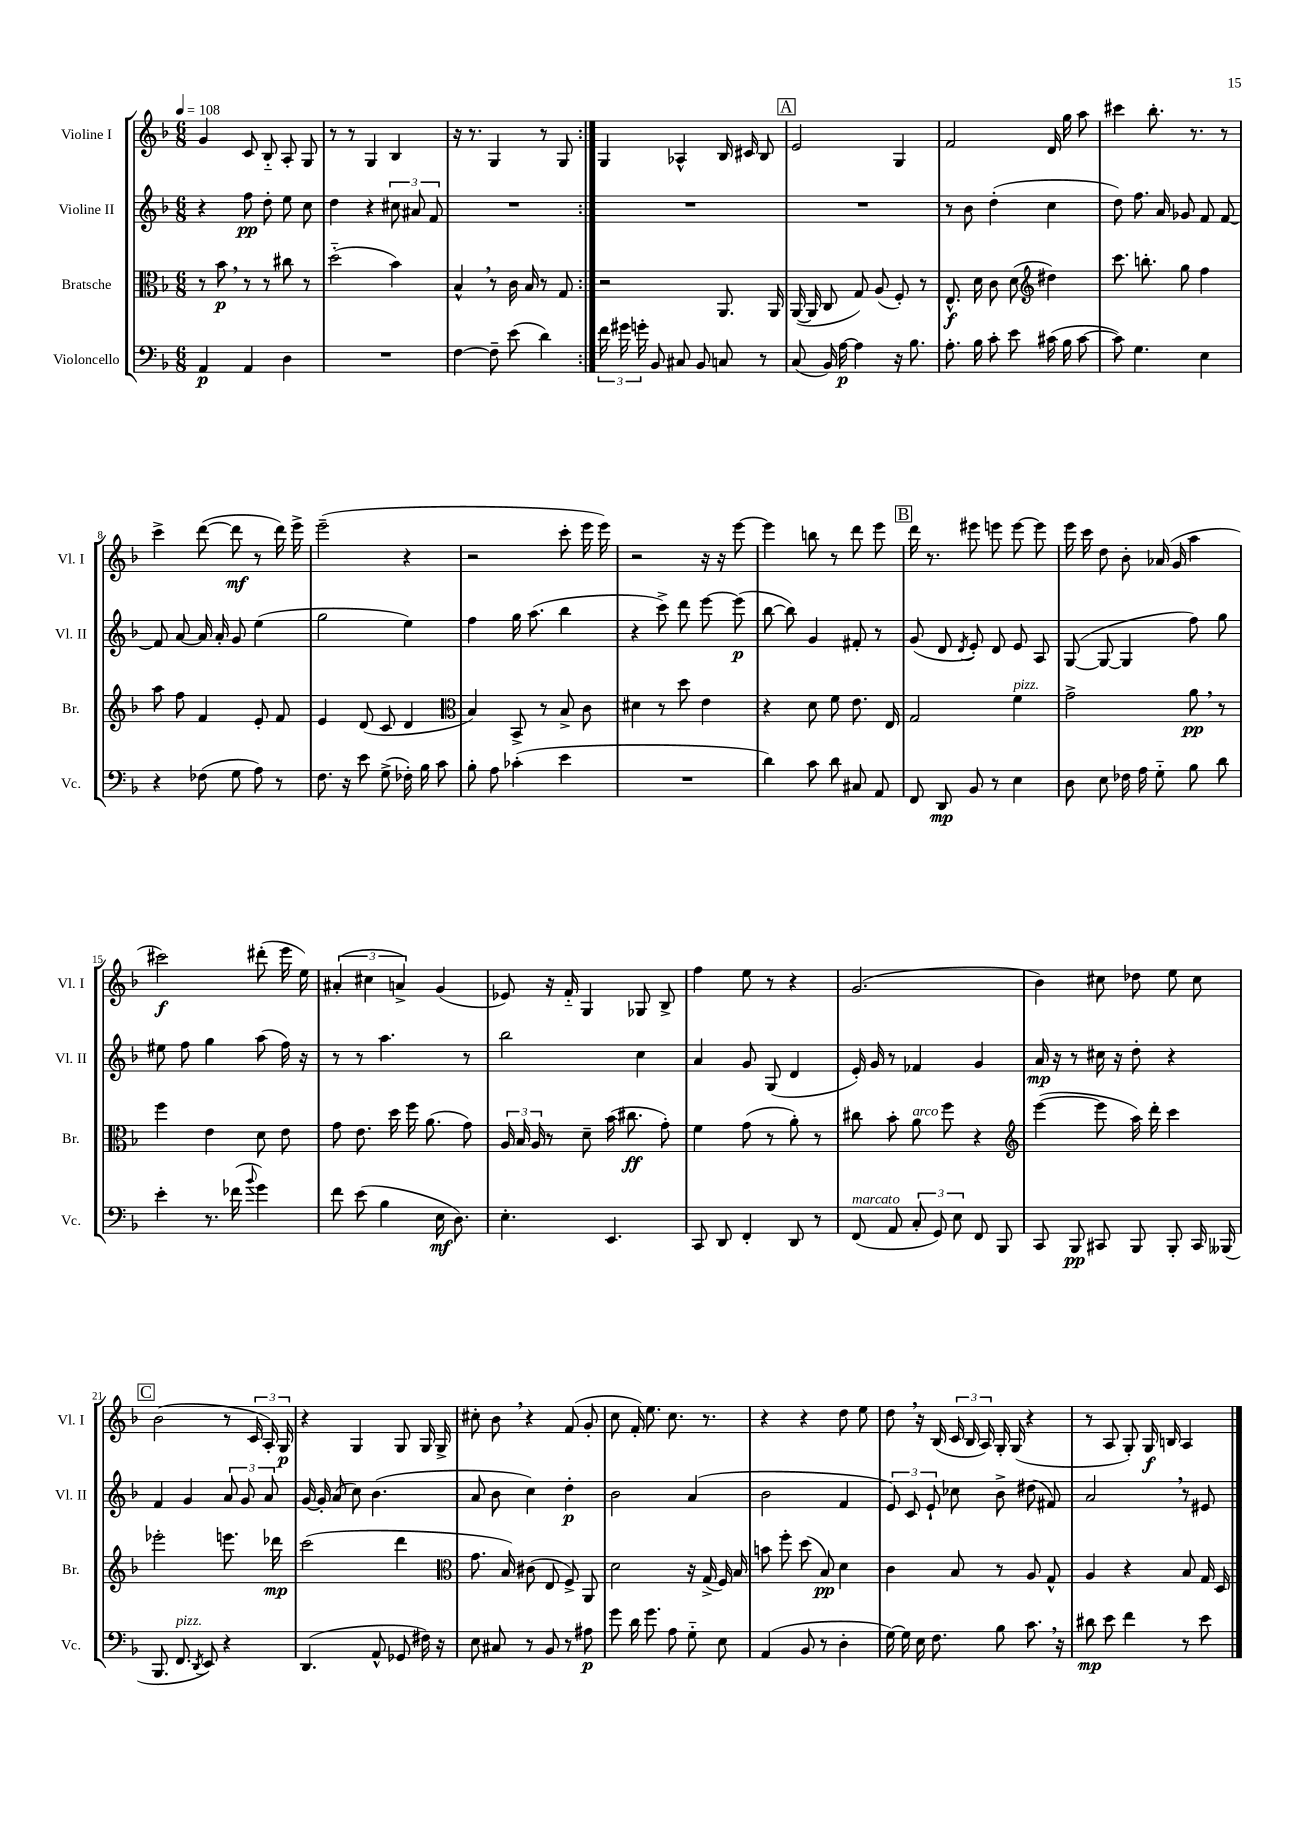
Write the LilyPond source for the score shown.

<<
\new StaffGroup <<
\new Staff = "s0" \with { instrumentName = "Violine I" shortInstrumentName = "Vl. I" } {
    \clef treble \key f \major \numericTimeSignature \time 6/8 \tempo 4 = 108
    \autoBeamOff \repeat volta 2 { g'4 c'8 bes8-_ a8-. g8 |
    r8 r8 g4 bes4 |
    r16 r8. g4 r8 g8 | }
    g4 aes4-^ bes16 cis'16 bes8 |
    \mark \markup { \box "A" } e'2 g4 |
    f'2 d'16 g''16 a''8 |
    cis'''4 bes''8.-. r8. r8 |
    c'''4-> d'''8~( d'''8\mf r8 d'''16) e'''16-> |
    e'''2--( r4 |
    r2 c'''8-. e'''16 e'''16) |
    r2 r16 r16 e'''8~ |
    e'''4 b''8 r8 d'''8 e'''8 |
    \mark \markup { \box "B" } d'''16 r8. eis'''8 e'''8 e'''8~ e'''8 |
    e'''16 c'''16 d''8 bes'8-. aes'16( g'16 a''4 |
    cis'''2\f) dis'''8-.( e'''16 e''16) |
    \tuplet 3/2 { ais'4-.( cis''4 a'4->) } g'4( |
    ees'8) r16 f'16-_ g4 ges8 bes8-> |
    f''4 e''8 r8 r4 |
    g'2.( |
    bes'4) cis''8 des''8 e''8 cis''8 |
    \mark \markup { \box "C" } bes'2( r8 \tuplet 3/2 { c'16 a16-.) g16\p } |
    r4 g4 g8 g16 g16-> |
    cis''8-. bes'8 \breathe r4 f'8( g'8-. |
    c''8 f'16-.) e''8. c''8. r8. |
    r4 r4 d''8 e''8 |
    d''8 \breathe r16 bes16( \tuplet 3/2 { c'16 bes16 a16) } g16-. g16( r4 |
    r8 a8 g8-.) g16\f b16 a4 \bar "|." |
}
\new Staff = "s1" \with { instrumentName = "Violine II" shortInstrumentName = "Vl. II" } {
    \clef treble \key f \major \numericTimeSignature \time 6/8
    \autoBeamOff \repeat volta 2 { r4 f''8\pp d''8-. e''8 c''8 |
    d''4 r4 \tuplet 3/2 { cis''8 ais'8 f'8 } |
    R2. | }
    R2. |
    \mark \markup { \box "A" } R2. |
    r8 bes'8 d''4-.( c''4 |
    d''8) f''8. a'16 ges'8 f'8 f'8~ |
    f'8 a'8~ a'16 a'16-. g'8 e''4( |
    g''2 e''4) |
    f''4 g''16 a''8.( bes''4 |
    r4 c'''8->) d'''8 e'''8~ e'''8\p( |
    bes''8~ bes''8) g'4 fis'8-. r8 |
    \mark \markup { \box "B" } g'8( d'8 \acciaccatura { d'8 } e'8-.) d'8 e'8 a8 |
    g8~( g8~ g4 f''8) g''8 |
    eis''8 f''8 g''4 a''8( f''16) r16 |
    r8 r8 a''4. r8 |
    bes''2 c''4 |
    a'4 g'8 g8( d'4 |
    e'16-.) g'16 r8 fes'4 g'4 |
    a'16\mp r16 r8 cis''16 r16 d''8-. r4 |
    \mark \markup { \box "C" } f'4 g'4 \tuplet 3/2 { a'8 g'8 a'8 } |
    g'16~ g'16-. a'8( c''8) bes'4.( |
    a'8 bes'8 c''4) d''4-.\p |
    bes'2 a'4( |
    bes'2 f'4 |
    \tuplet 3/2 { e'8) c'8 e'8-! } ces''8 bes'8-> dis''8( fis'8) |
    a'2 \breathe r8 eis'8 \bar "|." |
}
\new Staff = "s2" \with { instrumentName = "Bratsche" shortInstrumentName = "Br." } {
    \clef alto \key f \major \numericTimeSignature \time 6/8
    \autoBeamOff \repeat volta 2 { r8 bes'8\p \breathe r8 r8 cis''8 r8 |
    d''2-_( bes'4) |
    bes4-^ \breathe r8 c'16 bes16 r8 g8 | }
    r2 a,8. a,16 |
    \mark \markup { \box "A" } a,16~( a,16 c8 g8) a8( f8-.) r8 |
    e8.-^\f d'16 c'8 d'8( \clef treble dis''4) |
    c'''8. b''8.-. g''8 f''4 |
    a''8 f''8 f'4 e'8-. f'8 |
    e'4 d'8( c'8 d'4 |
    \clef alto bes4) bes,8-> r8 bes8-> c'8 |
    dis'4 r8 d''8 e'4 |
    r4 d'8 f'8 e'8. e16 |
    \mark \markup { \box "B" } g2 f'4^\markup { \italic "pizz." } |
    g'2-> a'8\pp \breathe r8 |
    f''4 e'4 d'8 e'8 |
    g'8 e'8. d''16 f''16 a'8.( g'8) |
    \tuplet 3/2 { a16 bes16 a16 } r8 d'8-- bes'16( cis''8.\ff g'8-.) |
    f'4 g'8( r8 a'8-.) r8 |
    cis''8 bes'8-. a'8^\markup { \italic "arco" } f''8 r4 |
    \clef treble e'''4~( e'''8 a''16) d'''16-. c'''4 |
    \mark \markup { \box "C" } ees'''2-. e'''8. des'''16\mp |
    c'''2( d'''4 |
    \clef alto g'8. bes16) cis'8( e8 f8->) a,8 |
    d'2 r16 g16->( f16) bes16 |
    b'8 f''8-. d''8( bes8\pp) d'4 |
    c'4 bes8 r8 a8 g8-^ |
    a4 r4 bes8 g16 d16 \bar "|." |
}
\new Staff = "s3" \with { instrumentName = "Violoncello" shortInstrumentName = "Vc." } {
    \clef bass \key f \major \numericTimeSignature \time 6/8
    \autoBeamOff \repeat volta 2 { a,4\p a,4 d4 |
    R2. |
    f4~ f8-- e'8( d'4) | }
    \tuplet 3/2 { f'16 gis'16 g'16-. } bes,8 cis8 bes,8 c8 r8 |
    \mark \markup { \box "A" } c8( bes,16) a16~\p a4 r16 bes8. |
    a8.-. bes16 c'8-. e'8 cis'16( bes16 cis'8~ |
    cis'8) g4. e4 |
    r4 fes8( g8 a8) r8 |
    f8. r16 e'8 g8->( fes16-.) bes16 c'8 |
    bes8-. a8 ces'4-.( e'4 |
    R2. |
    d'4) c'8 d'8 cis8 a,8 |
    \mark \markup { \box "B" } f,8 d,8\mp bes,8 r8 e4 |
    d8 e8 fes16 a16 g8-_ bes8 d'8 |
    e'4-. r8. fes'16( \appoggiatura { bes'8 } g'4) |
    f'8 e'8( bes4 e16\mf d8.) |
    e4.-. e,4. |
    c,8 d,8 f,4-. d,8 r8 |
    f,8^\markup { \italic "marcato" }( a,8 \tuplet 3/2 { c8-. g,8) e8 } f,8 bes,,8 |
    c,8 bes,,8\pp cis,8 bes,,8 bes,,8-. cis,16 beses,,16( |
    \mark \markup { \box "C" } bes,,8. f,8.^\markup { \italic "pizz." } \acciaccatura { d,8 } e,8) r4 |
    d,4.( a,8-^ ges,8 fis16) r16 |
    e8 cis8 r8 bes,8 r8 ais8\p |
    g'8 d'16 g'8. a8 g8-_ e8 |
    a,4( bes,8 r8 d4-. |
    g16~) g16 e16 f8. bes8 c'8. \breathe r16 |
    dis'8\mp e'8 f'4 r8 e'8 \bar "|." |
}
>>
>>
